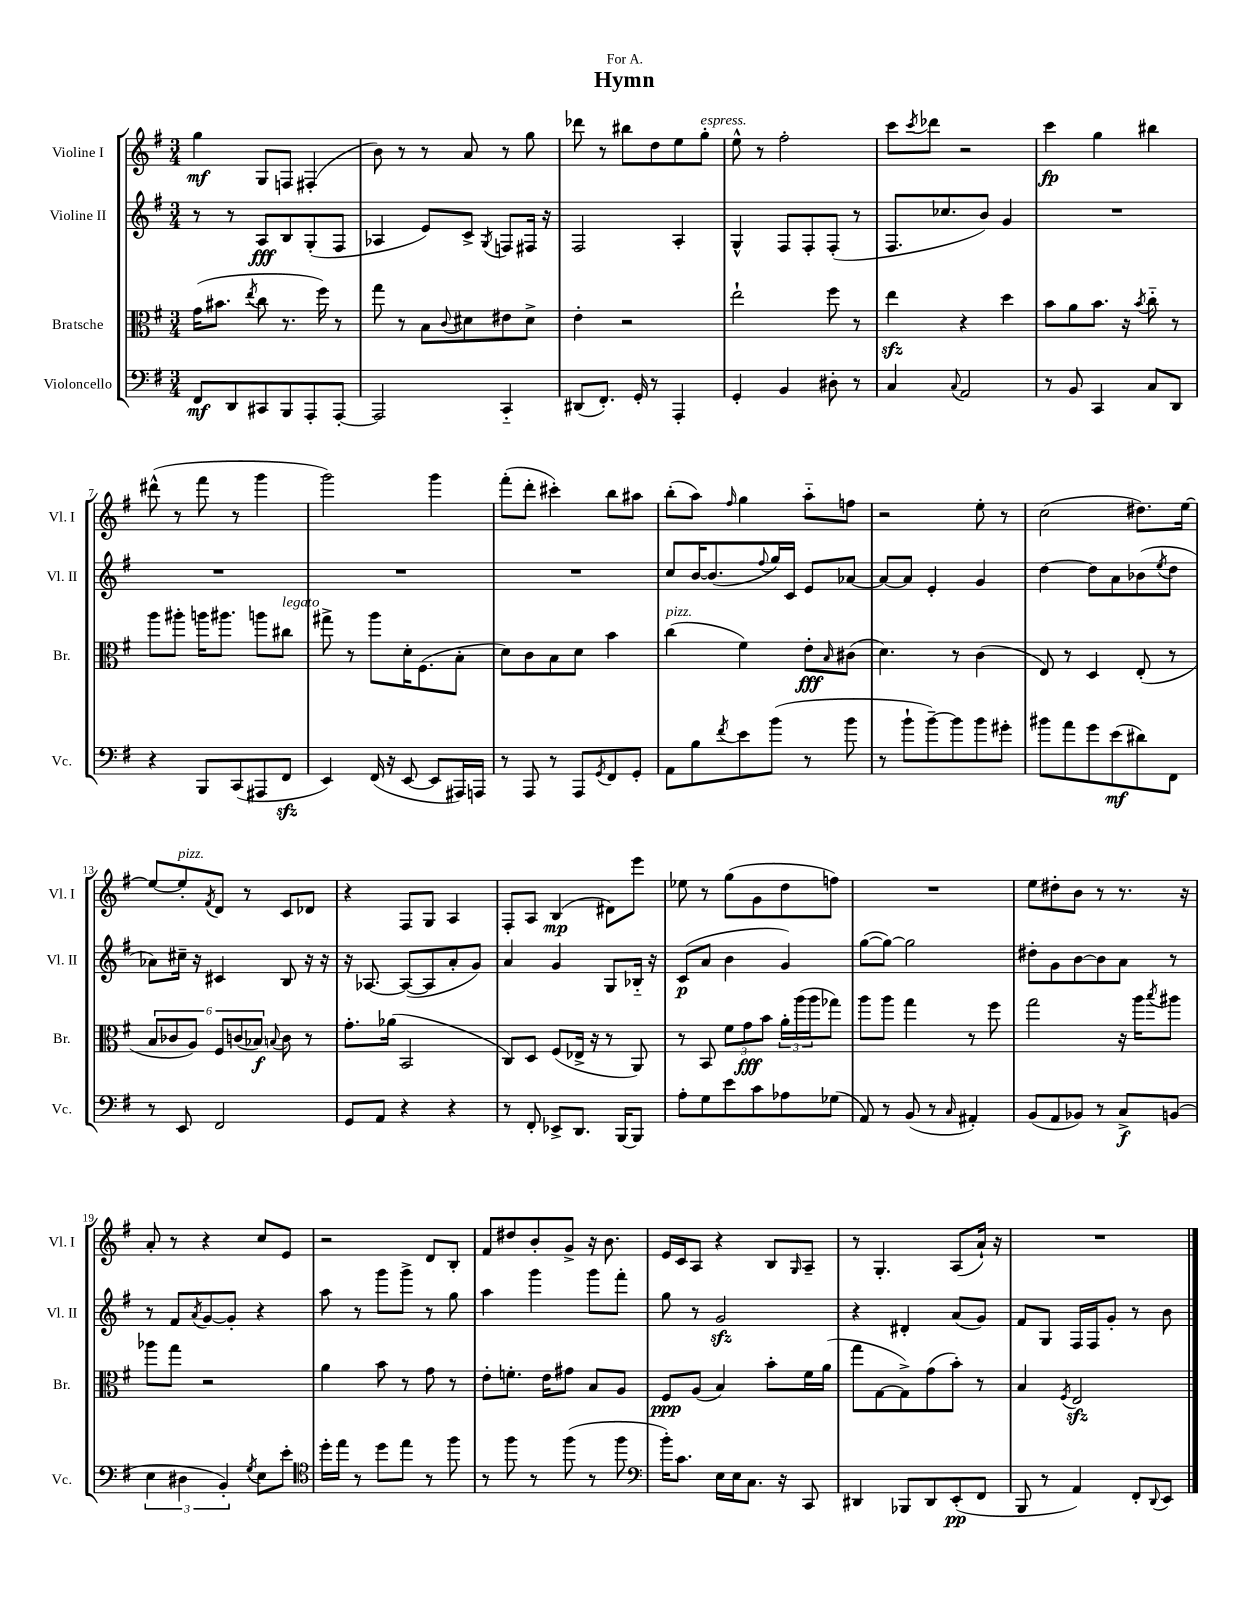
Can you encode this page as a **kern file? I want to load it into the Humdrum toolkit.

**kern	**kern	**kern	**kern
*staff4	*staff3	*staff2	*staff1
*clefF4	*clefC3	*clefG2	*clefG2
*k[f#]	*k[f#]	*k[f#]	*k[f#]
*M3/4	*M3/4	*M3/4	*M3/4
8FF#	(16g	8r	4gg
.	8.b#	.	.
8DD	.	8r	.
.	8qee	.	.
8CC#	8cc	8A	8G
8BBB	8.r	8B	8F
8AAA'	.	(8G'	(4F#'
.	16ff#)	.	.
[8AAA'	8r	8F#	.
=	=	=	=
2AAA]	8gg	4A-	8b)
.	8r	.	8r
.	8B	8e)	8r
.	8qqc	.	.
.	8d#	8c^	8a
.	.	8qG	.
4CC'~	8e#	8F	8r
.	8d#^	16F#	8gg
.	.	16r	.
=	=	=	=
(8DD#	4e'	2F#	8ddd-
8.FF#')	.	.	8r
.	2r	.	8bb#
16GG'	.	.	.
8r	.	.	8dd
4AAA'	.	4A'	8ee
.	.	.	8gg'
=	=	=	=
4GG'	2ee`	4G^^	8ee^^
.	.	.	8r
4BB	.	8F#	2ff#'
.	.	8F#'	.
8D#'	8ff#	(8F#'	.
8r	8r	8r	.
=	=	=	=
4C	4ee	8.F#	8ccc
.	.	.	8qccc
.	.	.	8ddd-
.	.	8.cc-	.
8qqC	.	.	.
2AA	4r	.	2r
.	.	8b)	.
.	4dd	4g	.
=	=	=	=
8r	8b	2.r	4ccc
8BB	8a	.	.
4CC	8.b	.	4gg
.	16r	.	.
.	8qb	.	.
8C	8cc'~	.	4bb#
8DD	8r	.	.
=	=	=	=
4r	8aa	2.r	(8ddd#^^
.	8aa#'	.	8r
8BBB	16aa	.	8fff#
.	8.aa#	.	.
(8CC	.	.	8r
8AAA#	8aa	.	4ggg
8FF#	8cc#	.	.
=	=	=	=
4EE)	8gg#^	2.r	2ggg)
.	8r	.	.
(16FF#	8aa	.	.
16r	.	.	.
[8EE	16d'	.	.
.	(8.F#	.	.
8EE]	.	.	4ggg
16AAA#)	8B'	.	.
16AAA	.	.	.
=	=	=	=
8r	8d)	2.r	(8fff#'
8AAA	8c	.	8ddd'
8r	8B	.	4ccc#')
8AAA	8d	.	.
8qGG	.	.	.
8FF#	4b	.	8bb
8GG'	.	.	8aa#
=	=	=	=
8AA	(4cc	8cc	(8bb'
8B	.	[16b	8aa)
.	.	(8.b]	.
8qf#	.	.	16qqff#
8e	4f#)	.	4gg
.	.	8qqff#	.
(8b	.	16gg)	.
.	.	16c	.
8r	8e'	8e	8aa'~
.	16qqB	.	.
8b	(8c#	[8a-	8ff
=	=	=	=
8r	4.d)	8a-_	2r
8b`	.	8a-]	.
[8b~)	.	4e'	.
8b]	8r	.	.
8b	(4c	4g	8ee'
8g#'	.	.	8r
=	=	=	=
8b#	8E)	[4dd	(2cc
8a	8r	.	.
8g	4D	8dd]	.
(8e	.	8a	.
8d#)	(8E'	(8b-	8.dd#)
.	.	8qee	.
8FF#	8r	8dd	.
.	.	.	[16ee
=	=	=	=
8r	12B	8a-)	8ee_
.	12c-	.	.
8EE	.	16cc#~	8ee']
.	12A)	.	.
.	.	16r	.
.	.	.	8qf#
2FF#	12F#	4c#	8d
.	(12c	.	.
.	.	.	8r
.	12B-)	.	.
.	8qqB	.	.
.	8c	8B	8c
.	8r	16r	8d-
.	.	16r	.
=	=	=	=
8GG	8.g'	16r	4r
.	.	[8.A-	.
8AA	.	.	.
.	(16a-	.	.
4r	2BB	(8A-_	8F#
.	.	8A-]	8G
4r	.	8a'	4A
.	.	8g)	.
=	=	=	=
8r	8C)	4a	8F#'
8FF#'	8D	.	8A
8EE-^	(8F#	4g	(4B
8.DD	16E-^	.	.
.	16r	.	.
.	8r	8G	8d#)
[16BBB	.	.	.
8BBB]	8AA)	16B-'~	8eee
.	.	16r	.
=	=	=	=
8A'	8r	(8c	8ee-
8G	8BB	8a	8r
8e	12f#	4b	(8gg
.	12g	.	.
8c	.	.	8g
.	12b	.	.
8A-	24a'	4g)	8dd
.	(24aa	.	.
.	24aa	.	.
(8G-	8gg-)	.	8ff)
=	=	=	=
8AA)	8aa	([8gg	2.r
8r	8aa	8gg_)	.
(8BB	4gg	2gg]	.
8r	.	.	.
16qqC	.	.	.
4AA#')	8r	.	.
.	8ff#	.	.
=	=	=	=
(8BB	2gg	8dd#'	8ee
8AA	.	8g	8dd#'
8BB-)	.	[8b	8b
8r	.	8b]	8r
8C^	16r	8a	8.r
.	16aa	.	.
.	8qbb	.	.
(8BB	8aa#	8r	.
.	.	.	16r
=	=	=	=
6E	8aa-	8r	8a'
.	8gg	8f#	8r
6D#	.	.	.
.	.	8qa	.
.	2r	[8g	4r
6BB')	.	.	.
.	.	8g']	.
8qG	.	.	.
8E	.	4r	8cc
8e'	.	.	8e
=	=	=	=
*clefC4	*	*	*
16dd'	4a	8aa	2r
16ee	.	.	.
8r	.	8r	.
8dd	8b	8ggg	.
8ee	8r	8ggg^	.
8r	8g	8r	8d
8ff#	8r	8gg	8B'
=	=	=	=
8r	8e'	4aa	8f#
8ff#	8.f'	.	8dd#
8r	.	4ggg	8b'
.	16e	.	.
(8ff#	8g#	.	8g^
8r	8B	8ggg	16r
.	.	.	8.b
8ff#	8A	8fff#'	.
=	=	=	=
*clefF4	*	*	*
16b')	8F#	8gg	16e
8.c	.	.	16c
.	(8A	8r	8A
16E	4B)	2g	4r
16E	.	.	.
8.C	.	.	.
.	8b'	.	8B
16r	.	.	.
.	.	.	16qqG
8CC	16f#	.	8A~
.	(16a	.	.
=	=	=	=
4DD#	8gg	4r	8r
.	[8G	.	4.G'
8BBB-	8G^])	4d#'	.
8DD#	(8g	.	.
(8EE'	8b')	(8a	(8A
8FF#	8r	8g)	16a`)
.	.	.	16r
=	=	=	=
8BBB	4B	8f#	2.r
8r	.	8G	.
.	8qF#	.	.
4AA)	2E	16F#	.
.	.	16F#	.
.	.	8g'	.
8FF#'	.	8r	.
8qqDD	.	.	.
8EE	.	8b	.
==	==	==	==
*-	*-	*-	*-
